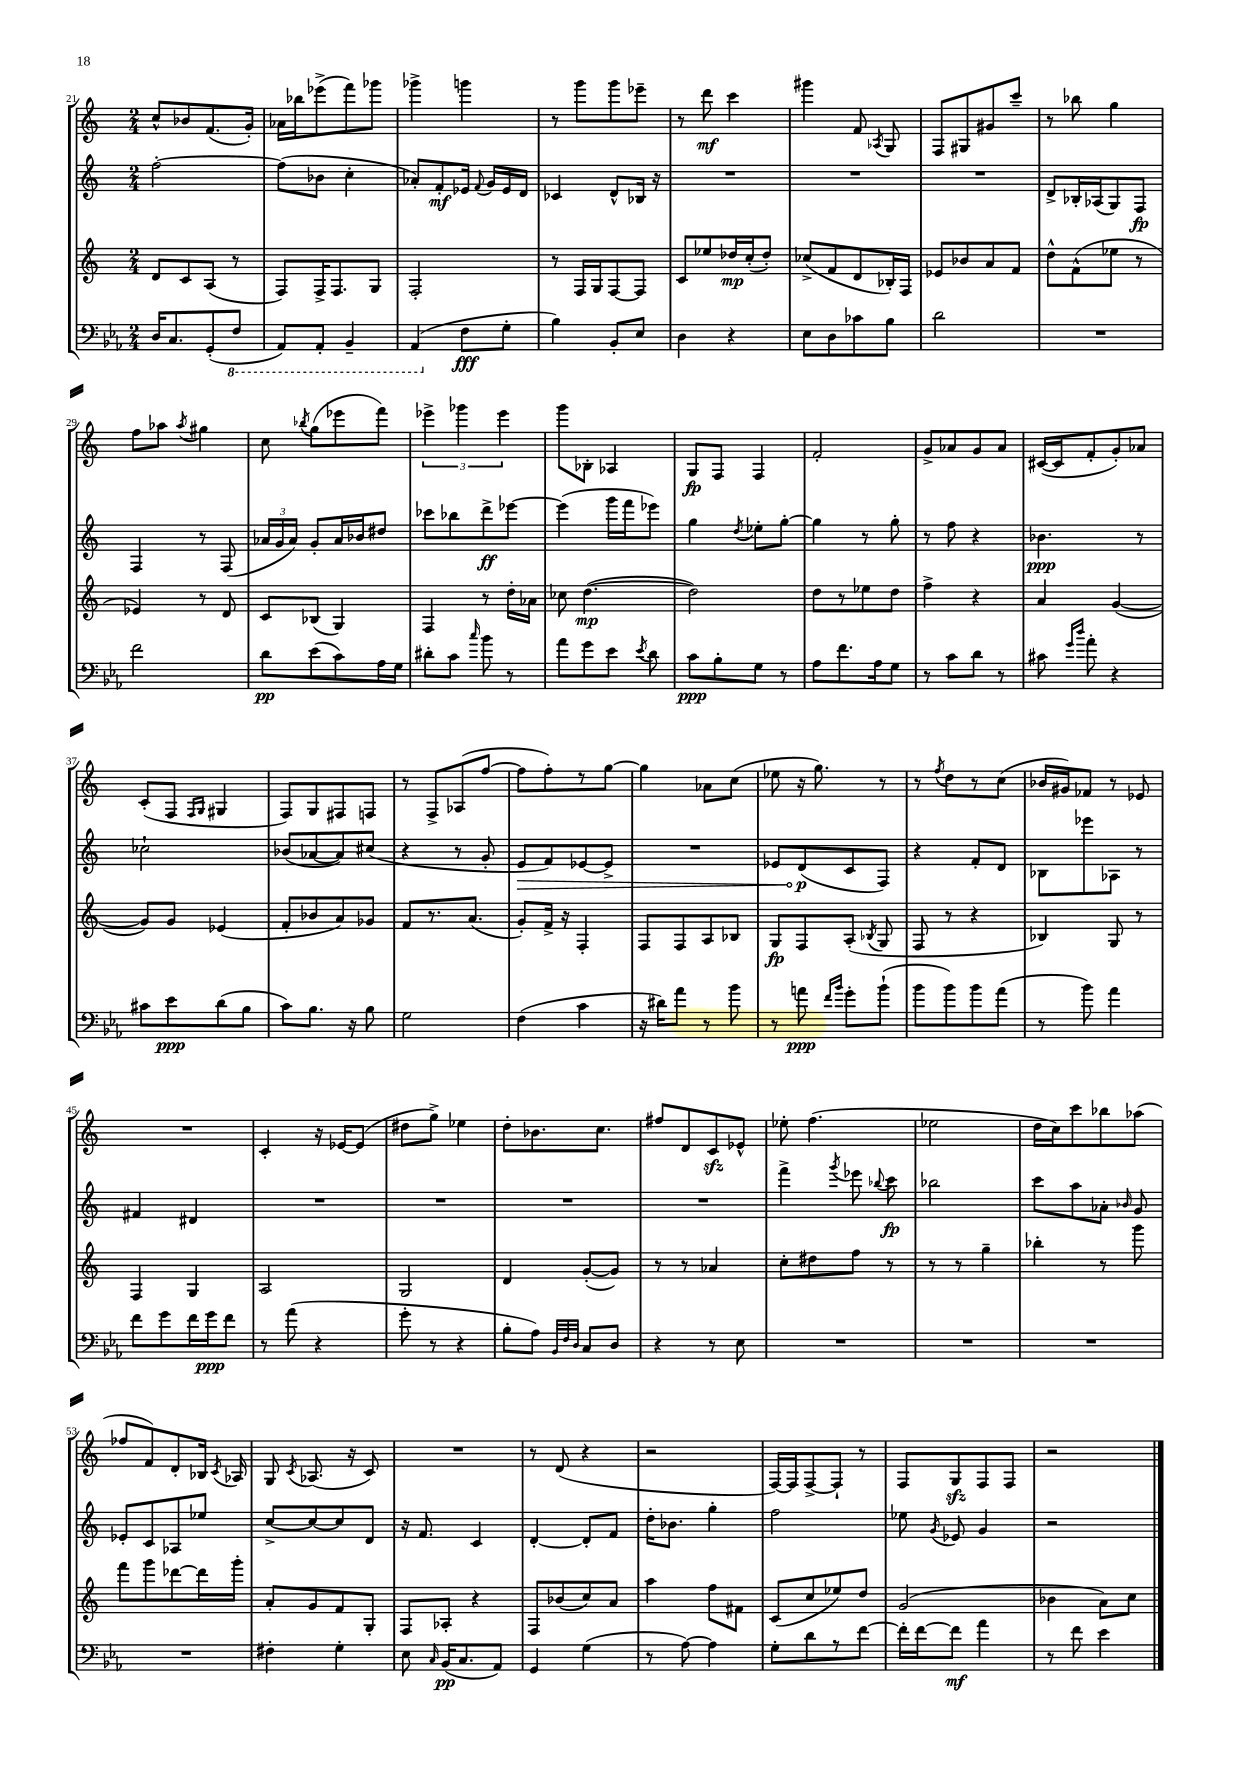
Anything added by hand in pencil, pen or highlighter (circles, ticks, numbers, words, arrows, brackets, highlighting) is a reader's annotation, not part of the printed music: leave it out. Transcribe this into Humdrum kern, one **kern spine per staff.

**kern	**dynam	**kern	**dynam	**kern	**dynam	**kern	**dynam
*part4	*part4	*part3	*part3	*part2	*part2	*part1	*part1
*staff4	*staff4	*staff3	*staff3	*staff2	*staff2	*staff1	*staff1
*clefF4	*	*clefG2	*	*clefG2	*	*clefG2	*
*k[b-e-a-]	*	*k[]	*	*k[]	*	*k[]	*
*M2/4	*	*M2/4	*	*M2/4	*	*M2/4	*
=21	=21	=21	=21	=21	=21	=21	=21
16D/KL	.	8d/L	.	[2ff'\	.	8cc^^/L	.
8.C/	.	.	.	.	.	.	.
.	.	8c/	.	.	.	8b-X/	.
(8GG'/	.	(8A/J	.	.	.	(8.f/	.
*8ba	*	*	*	*	*	*	*
8FF/J	.	8r	.	.	.	.	.
.	.	.	.	.	.	16g'/Jk)	.
=22	=22	=22	=22	=22	=22	=22	=22
8AAA-/L)	.	8F/L)	.	(8ff\L]	.	16a-X\LL	.
.	.	.	.	.	.	16bb-X\J	.
8AAA-'/J	.	16F^/K	.	8b-X\J	.	(8eee-X^\	.
.	.	8.F/	.	.	.	.	.
4BBB-~/	.	.	.	4cc'\	.	8fff\)	.
.	.	8G/J	.	.	.	8ggg-X\J	.
=23	=23	=23	=23	=23	=23	=23	=23
(4AAA-/	.	2F'/	.	8a-X'/L)	.	4ggg-X^\	.
.	.	.	.	8f'/	mf	.	.
*X8ba	*	*	*	*	*	*	*
8F\L	fff	.	.	16e-X/Jk	.	4gggn\	.
.	.	.	.	8qqf/	.	.	.
.	.	.	.	16g/LL	.	.	.
8G'\J	.	.	.	16e-/	.	.	.
.	.	.	.	16d/JJ	.	.	.
=24	=24	=24	=24	=24	=24	=24	=24
4B-\)	.	8r	.	4c-X/	.	8r	.
.	.	16F/LL	.	.	.	8ggg\L	.
.	.	16G/J	.	.	.	.	.
8BB-'/L	.	[8F/	.	8d^^/L	.	8ggg\	.
8E-/J	.	8F/J]	.	16B-X/Jk	.	8eee-X~\J	.
.	.	.	.	16r	.	.	.
=25	=25	=25	=25	=25	=25	=25	=25
4D\	.	8c/L	.	2r	.	8r	.
.	.	8ee-X/	.	.	.	8ddd\	mf
4r	.	16dd-X/L	mp	.	.	4ccc\	.
.	.	(16cc'/J	.	.	.	.	.
.	.	8dd-'/J)	.	.	.	.	.
=26	=26	=26	=26	=26	=26	=26	=26
8E-\L	.	(8cc-X^/L	.	2r	.	4ggg#X\	.
8D\	.	8f/	.	.	.	.	.
8c-X\	.	8d/	.	.	.	8f/	.
.	.	.	.	.	.	8qA-X/	.
8B-\J	.	16B-X'/L)	.	.	.	8G/	.
.	.	16F/JJ	.	.	.	.	.
=27	=27	=27	=27	=27	=27	=27	=27
2d\	.	8e-X/L	.	2r	.	8F/L	.
.	.	8b-X/	.	.	.	8G#X/	.
.	.	8a/	.	.	.	8g#X/	.
.	.	8f/J	.	.	.	8ccc~/J	.
=28	=28	=28	=28	=28	=28	=28	=28
2r	.	8dd^^\L	.	8d^/L	.	8r	.
.	.	(8f^^\	.	16B-X'/L	.	8bb-X\	.
.	.	.	.	(16A-X/J	.	.	.
.	.	8ee-X\J	.	8G/)	.	4gg\	.
.	.	8r	.	8F/J	fp	.	.
!!LO:LB:g=z
=29	=29	=29	=29	=29	=29	=29	=29
2f\	.	4e-X/)	.	4F/	.	8ff\L	.
.	.	.	.	.	.	8aa-X\J	.
.	.	.	.	.	.	8qaa-/	.
.	.	8r	.	8r	.	4gg#X\	.
.	.	8d/	.	(8F/	.	.	.
=30	=30	=30	=30	=30	=30	=30	=30
8d\L	pp	8c/L	.	24a-X/LL	.	8cc\	.
.	.	.	.	24g/	.	.	.
.	.	.	.	24a-/JJ)	.	.	.
.	.	.	.	.	.	8qbb-X/	.
(8e-\	.	(8B-X/J	.	8g'/L	.	(8gg\L	.
8c\)	.	4G/)	.	16a-/L	.	8eee-X\	.
.	.	.	.	16b-X/J	.	.	.
16A-\L	.	.	.	8dd#X/J	.	8fff\J)	.
16G\JJ	.	.	.	.	.	.	.
=31	=31	=31	=31	=31	=31	=31	=31
8d#X'\L	.	4F/	.	8ccc-X\L	.	6eee-X^\	.
8c\J	.	.	.	8bb-X\	.	.	.
.	.	.	.	.	.	6ggg-X\	.
16qqcc/	.	.	.	.	.	.	.
8b-\	.	8r	.	8ddd^\	ff	.	.
.	.	.	.	.	.	6eee-\	.
8r	.	16dd'\LL	.	[8eee-X\J	.	.	.
.	.	16a-X\JJ	.	.	.	.	.
=32	=32	=32	=32	=32	=32	=32	=32
8a-\L	.	8cc-X\	.	(4eee-\]	.	8ggg\L	.
8g\	.	([4.dd\	mp	.	.	8B-X'\J	.
8e-\J	.	.	.	16ggg\LL	.	4A-X/	.
.	.	.	.	16fff\J	.	.	.
8qe-/	.	.	.	.	.	.	.
8d\	.	.	.	8eee-X\J)	.	.	.
=33	=33	=33	=33	=33	=33	=33	=33
8c\L	ppp	2dd\])	.	4gg\	.	8G/L	fp
8B-'\	.	.	.	.	.	8F/J	.
.	.	.	.	8qdd/	.	.	.
8G\J	.	.	.	8ee-X'\L	.	4F/	.
8r	.	.	.	[8gg'\J	.	.	.
=34	=34	=34	=34	=34	=34	=34	=34
8A-\L	.	8dd\L	.	4gg\]	.	2f'/	.
8.f\	.	8r	.	.	.	.	.
.	.	8ee-X\	.	8r	.	.	.
16A-\k	.	.	.	.	.	.	.
8G\J	.	8dd\J	.	8gg'\	.	.	.
=35	=35	=35	=35	=35	=35	=35	=35
8r	.	4ff^\	.	8r	.	8g^/L	.
8c\L	.	.	.	8ff\	.	8a-X/	.
8d\J	.	4r	.	4r	.	8g/	.
8r	.	.	.	.	.	8a-/J	.
=36	=36	=36	=36	=36	=36	=36	=36
8c#X\	.	4a/	.	4.b-X\	ppp	([16c#X/LL	.
.	.	.	.	.	.	16c#/J]	.
16qqg/LL	.	.	.	.	.	.	.
16qqdd/JJ	.	.	.	.	.	.	.
8a-'\	.	.	.	.	.	8f'/	.
4r	.	([4g/	.	.	.	8g'/)	.
.	.	.	.	8r	.	8a-X/J	.
!!LO:LB:g=z
=37	=37	=37	=37	=37	=37	=37	=37
8c#X\L	.	8g/L])	.	2cc-X`\	.	(8c'/L	.
8e-\	ppp	8g/J	.	.	.	8F/J	.
.	.	.	.	.	.	16qqF/LL	.
.	.	.	.	.	.	16qqG/JJ	.
(8d\	.	(4e-X/	.	.	.	4G#X/	.
8B-\J	.	.	.	.	.	.	.
=38	=38	=38	=38	=38	=38	=38	=38
8c\L)	.	8f'/L	.	(8b-X/L	.	8F/L)	.
8.B-\J	.	8b-X/	.	[8a-X/	.	8G/	.
.	.	8a/)	.	8a-/])	.	8F#X/	.
16r	.	.	.	.	.	.	.
8B-\	.	8g-X/J	.	(8cc#X/J	.	8Fn/J	.
=39	=39	=39	=39	=39	=39	=39	=39
2G\	.	8f/L	.	4r	.	8r	.
.	.	8.r	.	.	.	8F^/L	.
.	.	.	.	8r	.	(8A-X/	.
.	.	(8.a/J	.	.	.	.	.
.	.	.	.	8g'/	.	[8ff/J	.
=40	=40	=40	=40	=40	=40	=40	=40
!	!	!	!	!	!LO:HP:b	!	!
(4F\	.	8g'/L)	.	8e/L	>	8ff\L]	.
.	.	16f^/Jk	.	8f/)	.	8ff'\)	.
.	.	16r	.	.	.	.	.
4c\	.	4F'/	.	[8e-X/	.	8r	.
.	.	.	.	8e-^/J]	.	[8gg\J	.
=41	=41	=41	=41	=41	=41	=41	=41
16r	.	8F/L	.	2r	.	4gg\]	.
16d#X\KL)	.	.	.	.	.	.	.
8a-\J	.	8F/	.	.	.	.	.
8r	.	8A/	.	.	.	8a-X\L	.
8b-\	.	8B-X/J	.	.	.	(8cc\J	.
=42	=42	=42	=42	=42	=42	=42	=42
8r	.	8G/L	fp	8e-X/L	.	8ee-X\	.
8an\	ppp	8F/	.	(8d/	p	16r	.
.	.	.	.	.	.	8.gg\)	.
16qqf/LL	.	.	.	.	.	.	.
16qqb-/JJ	.	.	.	.	.	.	.
8g'\L	.	(8A'/J	.	8c/	]	.	.
.	.	8qB-X/	.	.	.	.	.
(8b-`\J	.	8G/	.	8F/J)	.	8r	.
=43	=43	=43	=43	=43	=43	=43	=43
8b-\L	.	8F/	.	4r	.	8r	.
.	.	.	.	.	.	8qff/	.
8b-\)	.	8r	.	.	.	8dd\L	.
8b-\	.	4r	.	8f'/L	.	8r	.
(8a-\J	.	.	.	8d/J	.	(8cc\J	.
=44	=44	=44	=44	=44	=44	=44	=44
8r	.	4B-X/)	.	8B-X\L	.	16b-X/LL	.
.	.	.	.	.	.	16g#X/J)	.
8b-\)	.	.	.	8eee-X\	.	8f-X/J	.
4a-\	.	8G/	.	8A-X\J	.	8r	.
.	.	8r	.	8r	.	8e-X/	.
!!LO:LB:g=z
=45	=45	=45	=45	=45	=45	=45	=45
8f\L	.	4F/	.	4f#X/	.	2r	.
8g\	.	.	.	.	.	.	.
16f\L	.	4G/	.	4d#X/	.	.	.
16g\J	ppp	.	.	.	.	.	.
8f\J	.	.	.	.	.	.	.
=46	=46	=46	=46	=46	=46	=46	=46
8r	.	2A/	.	2r	.	4c'/	.
(8a-\	.	.	.	.	.	.	.
4r	.	.	.	.	.	16r	.
.	.	.	.	.	.	[16e-X/KL	.
.	.	.	.	.	.	(8e-/J]	.
=47	=47	=47	=47	=47	=47	=47	=47
8g'\	.	2G/	.	2r	.	8dd#X\L	.
8r	.	.	.	.	.	8gg^\J)	.
4r	.	.	.	.	.	4ee-X\	.
=48	=48	=48	=48	=48	=48	=48	=48
8B-'\L	.	4d/	.	2r	.	8dd'\L	.
8A-\J)	.	.	.	.	.	8.b-X\	.
32qqBB-/LLL	.	.	.	.	.	.	.
32qqF/	.	.	.	.	.	.	.
32qqD/JJJ	.	.	.	.	.	.	.
8C/L	.	([8g'/L	.	.	.	.	.
.	.	.	.	.	.	8.cc\J	.
8D/J	.	8g/J])	.	.	.	.	.
=49	=49	=49	=49	=49	=49	=49	=49
4r	.	8r	.	2r	.	8ff#X/L	.
.	.	8r	.	.	.	8d/	.
8r	.	4a-X/	.	.	.	8czz/	.
8E-\	.	.	.	.	.	8e-X^^/J	.
=50	=50	=50	=50	=50	=50	=50	=50
2r	.	8cc'\L	.	4fff^\	.	8ee-X'\	.
.	.	8dd#X\	.	.	.	(4.ff\	.
.	.	.	.	8qggg/	.	.	.
.	.	8ff\J	.	8eee-X\	.	.	.
.	.	.	.	8qqbb-X/	.	.	.
.	.	8r	.	8ccc\	fp	.	.
=51	=51	=51	=51	=51	=51	=51	=51
2r	.	8r	.	2bb-X\	.	2ee-X\	.
.	.	8r	.	.	.	.	.
.	.	4gg~\	.	.	.	.	.
=52	=52	=52	=52	=52	=52	=52	=52
2r	.	4bb-X'\	.	8ccc\L	.	16dd\LL	.
.	.	.	.	.	.	16cc\J)	.
.	.	.	.	8aa\	.	8ccc\	.
.	.	8r	.	8a-X'\J	.	8bb-X\	.
.	.	.	.	16qqb-X/	.	.	.
.	.	8ggg\	.	8g/	.	(8aa-X\J	.
!!LO:LB:g=z
=53	=53	=53	=53	=53	=53	=53	=53
2r	.	8fff\L	.	8e-X'/L	.	8ff-X/L	.
.	.	8ggg\	.	8c/	.	8f/)	.
.	.	[8ddd-X\	.	8A-X/	.	8d'/	.
.	.	16ddd-\L]	.	8ee-X/J	.	16B-X/Jk	.
.	.	.	.	.	.	8qc/	.
.	.	16ggg'\JJ	.	.	.	16A-X/	.
=54	=54	=54	=54	=54	=54	=54	=54
4F#X'\	.	8a'/L	.	[8cc^/L	.	8G/	.
.	.	.	.	.	.	8qc/	.
.	.	8g/	.	8cc/_	.	(8.A-X/	.
4G'\	.	8f/	.	8cc/]	.	.	.
.	.	.	.	.	.	16r	.
.	.	8G'/J	.	8d/J	.	8c/)	.
=55	=55	=55	=55	=55	=55	=55	=55
8E-\	.	8F/L	.	16r	.	2r	.
.	.	.	.	8.f/	.	.	.
16qqC/	.	.	.	.	.	.	.
(16BB-/KL	pp	8A-X'/J	.	.	.	.	.
8.C/	.	.	.	.	.	.	.
.	.	4r	.	4c/	.	.	.
8AA-/J)	.	.	.	.	.	.	.
=56	=56	=56	=56	=56	=56	=56	=56
4GG/	.	8F/L	.	[4d'/	.	8r	.
.	.	(8b-X/	.	.	.	(8d/	.
(4G\	.	8cc/)	.	8d'/L]	.	4r	.
.	.	8a/J	.	8f/J	.	.	.
=57	=57	=57	=57	=57	=57	=57	=57
8r	.	4aa\	.	16dd'\KL	.	2r	.
.	.	.	.	8.b-X\J	.	.	.
[8A-\)	.	.	.	.	.	.	.
4A-\]	.	8ff\L	.	4gg'\	.	.	.
.	.	8f#X\J	.	.	.	.	.
=58	=58	=58	=58	=58	=58	=58	=58
8G'\L	.	(8c/L	.	2ff\	.	[16F/LL)	.
.	.	.	.	.	.	16F/J]	.
8d\	.	8cc/	.	.	.	[8F^/	.
8r	.	8ee-X/)	.	.	.	8F`/J]	.
[8f\J	.	8dd/J	.	.	.	8r	.
=59	=59	=59	=59	=59	=59	=59	=59
16f'\LL]	.	(2g/	.	8ee-X\	.	8F/L	.
[16f\J	.	.	.	.	.	.	.
.	.	.	.	8qg/	.	.	.
8f\J]	mf	.	.	8e-X/	.	8Gzz/	.
4a-\	.	.	.	4g/	.	8F/	.
.	.	.	.	.	.	8F/J	.
=60	=60	=60	=60	=60	=60	=60	=60
8r	.	4b-X\	.	2r	.	2r	.
8f\	.	.	.	.	.	.	.
4e-\	.	8a\L)	.	.	.	.	.
.	.	8cc\J	.	.	.	.	.
==	==	==	==	==	==	==	==
*-	*-	*-	*-	*-	*-	*-	*-
